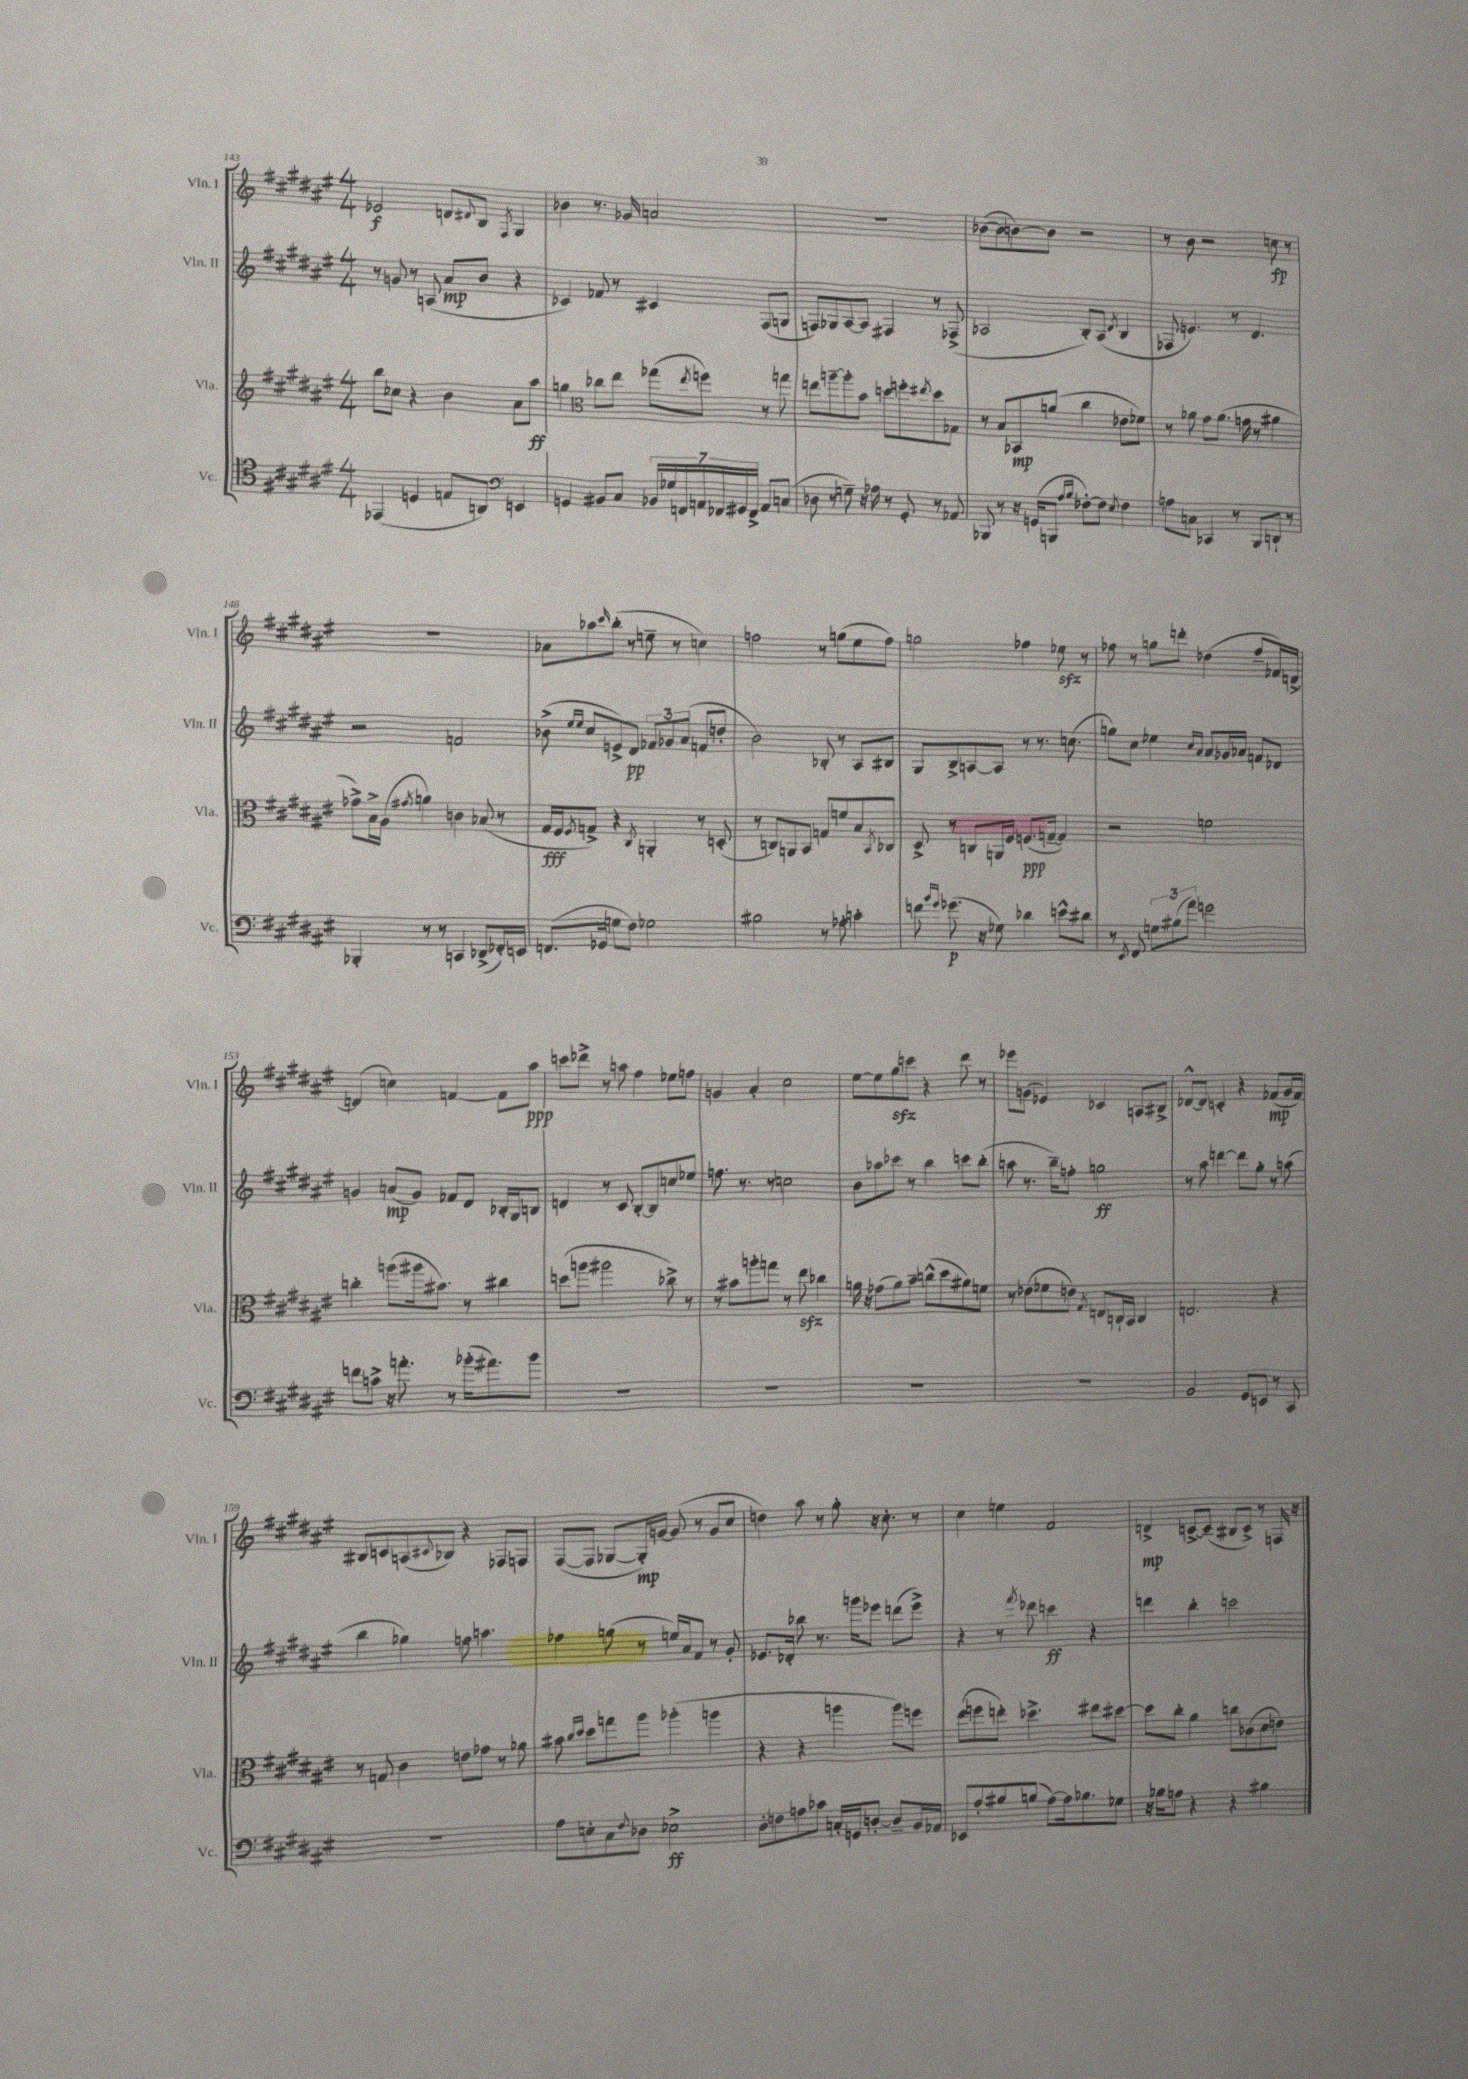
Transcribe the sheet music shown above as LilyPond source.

<<
\new StaffGroup <<
\new Staff = "s0" \with { instrumentName = "Vln. I" shortInstrumentName = "Vln. I" } {
    \clef treble \key fis \major \numericTimeSignature \time 4/4
    ees'2\f d'8 \appoggiatura { dis'8 } b8 \acciaccatura { fis8 } gis4 |
    bes'4 r8. ges'16 a'2 |
    R1 |
    bes'8~( bes'8 b'8~) b'8 r2 |
    r8 b'8 r2 c''8\fp r8 |
    R1 |
    aes'8 aes''8 \grace { cis'''16 } b''8-.( r8 e''8-- r8 c''4) |
    f''2 r8 g''8( eis''8 f''8) |
    g''2 fes''4 ees''8\sfz r8 |
    fes''8 r8 g''8 d'''8-. des''4( fes''8-- fes'16) d'16~-> |
    d'4( c''4) f'4~ f'8 ais''8\ppp |
    c'''8 des'''8-> r8 a''8 fis''4 ees''8 f''8 |
    g'4 ais'4-. cis''2 |
    eis''8~ eis''8 gis''8\sfz c'''8 r4 dis'''8 r8 |
    ees'''8 g'8( ees'4) ces'4 a8 bis8-> |
    des'8~-^ des'8 c'4-. r4 fes'8\mp( gis'16 fes'16) |
    bis8 c'8 a8( \appoggiatura { cis'8 } bes8) r4 fes8 f8 |
    fis8~( fis8 ges8~ ges16-.\mp) g'16~ g'8( r8 g'8 cis''8 |
    d''4) ais''8 r8 gis''8-. r16 cis''8.-. r8 |
    cis''4 e''4 fis'2 |
    d'4->\mp c'8~-> c'8--( bis8 c'8->) r8 f16 r16 \bar "|." |
}
\new Staff = "s1" \with { instrumentName = "Vln. II" shortInstrumentName = "Vln. II" } {
    \clef treble \key fis \major \numericTimeSignature \time 4/4
    r8 g'8 r8 a8( ais'8\mp b'8 r4 |
    ces'4) fes'8 r8 cis'4 fis8( g8 |
    f8) ges8 ais8~ ais8 fis4 r8 fes8->( |
    aes2 b8-.) aes8( \acciaccatura { dis'8 } b4 |
    fes8 e'4.) r8 dis'4. |
    r2 f'2 |
    bes'8->( \grace { eis''16 eis''16 } cis''8 e'8->) dis'8\pp \tuplet 3/2 { fes'8 ges'8 ais'8( } f'8 d''8-. |
    b'2) bes8-. r8 ais8 bis8 |
    gis8 b8-> a8~ a8 r8 r8. c''8.( |
    g''8) cis''8 ees''4 \grace { cis''16 ais'16 } ais'8 ges'16 aes'16 f'8 des'8 |
    g'4 a'8\mp( g'8) fes'8 dis'8 bes16-. gis16 b8 |
    d'4 r8 cis'8 b8~-. b8 c''8 ees''8 |
    f''8. r8. r8 c''2 |
    b'8 aes''8 ces'''8 r8 b''4 c'''8 b''8-.( |
    a''8 r8. b''16--) f''8-. g''2\ff |
    r8 ais''8 d'''4~ d'''8 gis''8-. r8 a''8( |
    b''4 ges''4) f''8 a''4. |
    fes''4 g''8( r8 e''16) ais'16 fis'8 r8 gis'8-. |
    ees'8. des'16-. bes''8 r8. g'''16 ees'''8 d'''8( ees'''8->) |
    r4 r8 \acciaccatura { fis'''8 } des'''8 c'''4\ff r4 |
    d'''4 b''4-. c'''2 \bar "|." |
}
\new Staff = "s2" \with { instrumentName = "Vla." shortInstrumentName = "Vla." } {
    \clef treble \key fis \major \numericTimeSignature \time 4/4
    b''8 ces''8 r4 b'4 ais'8 ais''8\ff |
    g''4 \clef alto ces''8 eis''8 ges''8( \acciaccatura { eis''8 } f''8) r8 g''8 |
    e''8 a''8~-- a''8-. b'8 d''8 f''8-. \acciaccatura { eis''8 } d''8 ges8 |
    r8 b8 bes,8\mp a'8( cis''4 ees'8 fes'8) |
    r8 aes'8 gis'8 aes'8.( g'16 r8 ais'4 |
    ges'8->) b16-> ais16( \acciaccatura { gis'8 } a'4) c'4 bes8( r8 |
    gis16\fff fis16 \acciaccatura { fis8 } g8->) r4 \acciaccatura { cis8 } a,4-. r8 d8-.( |
    r8 c8) a,8 b,8 g8 f'8 b8 \acciaccatura { b,8 } ces8 |
    dis8-> r8 c8 a,16 fis16 f8.\ppp( g16~-- g4) |
    r2 f'2 |
    c''4-. a''8( ais''16 bis'8.) r8 cis''4 |
    d''8( a''8 ais''2 ces''8->) r8 |
    r8 bis'8 a''8-. g''8 r8 eis''8\sfz ces''4 |
    a'16 r16 ges'8( a'8) b'8-- c''8-^( dis''8 ais'8) f'8 |
    r8 ees'8( fes'8 e'8) \acciaccatura { gis8 } e8 c16-! b,16 c4 |
    e2. r4 |
    r8 g8 cis'4 e'8 ges'8 r8 aes'8 |
    bis'8 \grace { cis''16 dis''16 } dis''8 g''8 ais''8 aes''4-.( a''4 |
    r4 r4 a''4 a''8) f''8 |
    eis''8( f''8 e''8-.) des''4.-> eis''8 dis''8~ |
    dis''8 cis''8-. ais'4 c''8 ces'8( dis'8 e'8) \bar "|." |
}
\new Staff = "s3" \with { instrumentName = "Vc." shortInstrumentName = "Vc." } {
    \clef tenor \key fis \major \numericTimeSignature \time 4/4
    ees,4( d4 e8 a,8) \clef bass e,4 |
    g,4 bis,8 cis8 \tuplet 7/4 { bes,16 ges16 f,16 a,16 fes,16 gis,16 fes,16-> } a,8 c8( |
    des8 r8 g8--) r16 aes16 r8 gis,8-. r8 aes,8 |
    bes,,8 r8 r16 g,16( b,,8 \grace { ais16 b16 } fes8~-.) fes8 \acciaccatura { eis8 } fes4 |
    a8 c8 ces,4 r8 b,,8 d,8-! r8 |
    bes,,4-. r8 r8 c,4 des,8->( fes,16-.) e,16 |
    f,8.( ges,16 g8 fis8) ges2 |
    bis2 r8 aes8-. c'4-. |
    f'8 \grace { b'16 gis'16 } ges'8.\p( r16 ges8) des'4 e'8-^ dis'8 |
    r8 \acciaccatura { eis,8 } fis,8 \tuplet 3/2 { g8 bis8( ais'8) } g'2 |
    f'8 c'8-> r16 a'8.-. r8 bes'16-.( ais'8.) bes'8 |
    R1 |
    R1 |
    R1 |
    R1 |
    b,2 gis,8 e,8 r8 cis,8 |
    R1 |
    ais8 e8-. cis8 \appoggiatura { fis8 } des8 ees2->\ff |
    dis8-. f8 a8 ces'8 c16-. g,16 d8~-. d8-- b,16 aes,16 |
    ees,8 ais8-. bis8 b8( ais8~) ais16 bes8. ges8 |
    r16 bes16 a8 r4 r4 bis4 \bar "|." |
}
>>
>>
\layout { \context { \Score currentBarNumber = #143 } }
